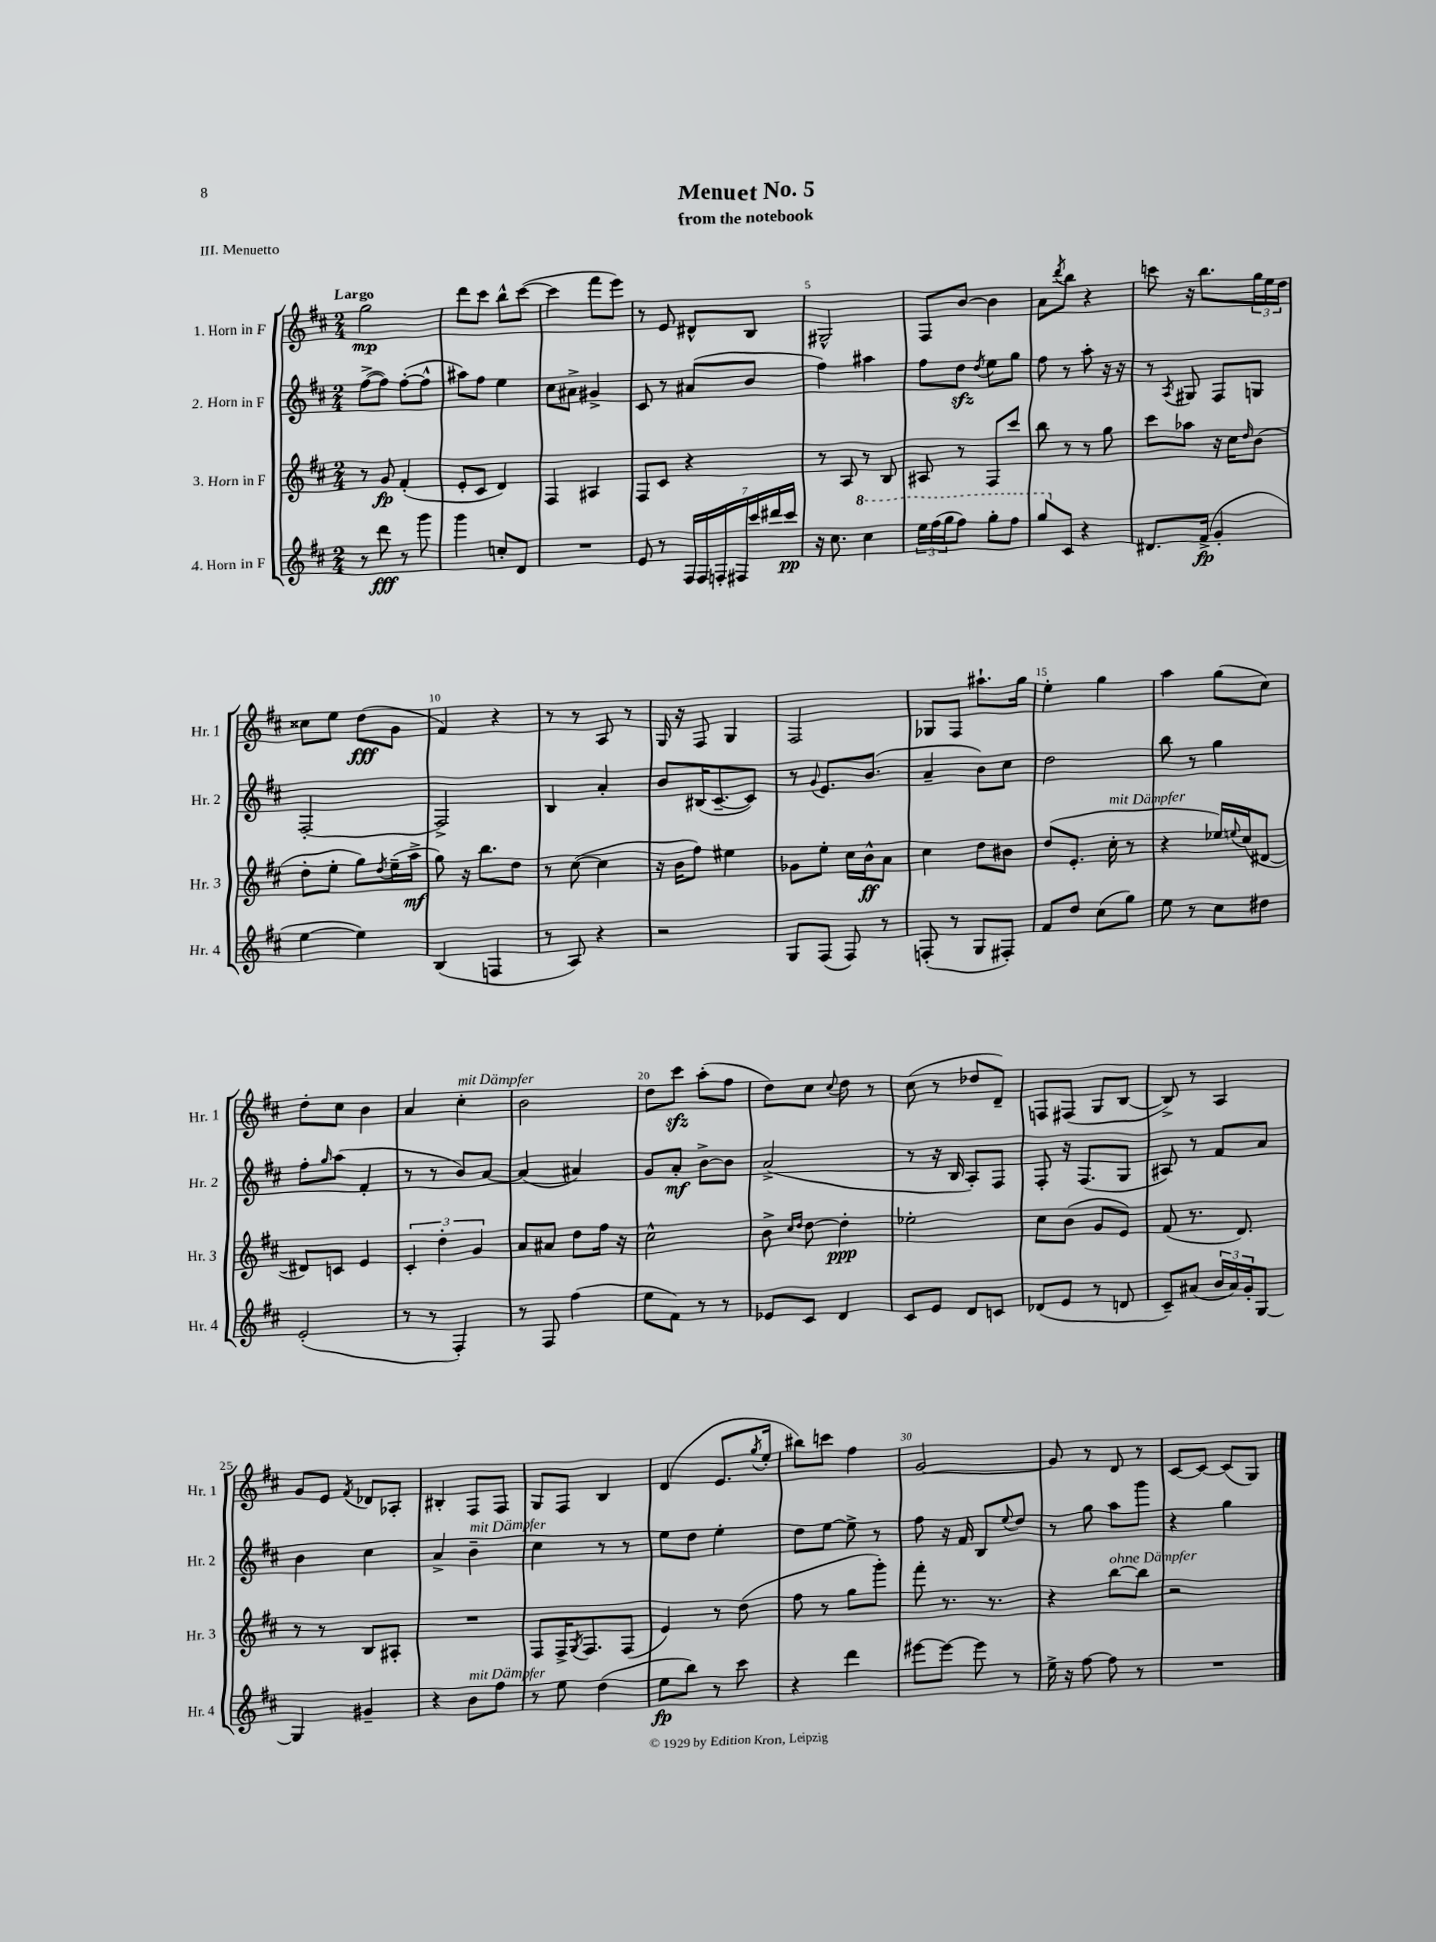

**kern	**dynam	**kern	**dynam	**kern	**dynam	**kern	**dynam
*part4	*part4	*part3	*part3	*part2	*part2	*part1	*part1
*staff4	*staff4	*staff3	*staff3	*staff2	*staff2	*staff1	*staff1
*I"4. Horn in F	*	*I"3. Horn in F	*	*I"2. Horn in F	*	*I"1. Horn in F	*
*I'Hr. 4	*	*I'Hr. 3	*	*I'Hr. 2	*	*I'Hr. 1	*
*clefG2	*	*clefG2	*	*clefG2	*	*clefG2	*
*k[f#c#]	*	*k[f#c#]	*	*k[f#c#]	*	*k[f#c#]	*
*M2/4	*	*M2/4	*	*M2/4	*	*M2/4	*
=1	=1	=1	=1	=1	=1	=1	=1
!	!	!	!	!	!	!LO:TX:a:B:t=Largo	!
8r	.	8r	.	([8ff#^\L	.	2gg\	mp
8ddd\	fff	8g/	fp	8ff#\J])	.	.	.
8r	.	(4f#'/	.	([8ff#'\L	.	.	.
8ggg\	.	.	.	8ff#^^\J]	.	.	.
=2	=2	=2	=2	=2	=2	=2	=2
4ggg\	.	8e'/L	.	8aa#X\L)	.	8ddd\L	.
.	.	8c#/J	.	8ff#\J	.	8ccc#\J	.
8ccn'/L	.	4d/)	.	4ee\	.	8bb^^\L	.
8d/J	.	.	.	.	.	([8ccc#\J	.
=3	=3	=3	=3	=3	=3	=3	=3
2r	.	4F#/	.	8cc#\L	.	4ccc#\]	.
.	.	.	.	8a#X^\J	.	.	.
.	.	4A#X/	.	4g#X^/	.	8fff#\L	.
.	.	.	.	.	.	8eee\J)	.
=4	=4	=4	=4	=4	=4	=4	=4
8e/	.	8F#/L	.	8c#/	.	8r	.
8r	.	8c#/J	.	8r	.	8e/	.
28F#/LL	.	4r	.	(8a#X/L	.	8d#X^^/L	.
28F#/	.	.	.	.	.	.	.
28Fn'/	.	.	.	.	.	.	.
28F#X/	.	.	.	.	.	.	.
.	.	.	.	8b/J	.	8B/J	.
28ccc#/	.	.	.	.	.	.	.
28ddd#X/	.	.	.	.	.	.	.
28ccc#/JJ	pp	.	.	.	.	.	.
=5	=5	=5	=5	=5	=5	=5	=5
16r	.	8r	.	4ff#\)	.	2G#X^^/	.
8.cc#\	.	.	.	.	.	.	.
.	.	8A/	.	.	.	.	.
*8va	*	*	*	*	*	*	*
4ccc#\	.	8r	.	4aa#X\	.	.	.
.	.	8B/	.	.	.	.	.
=6	=6	=6	=6	=6	=6	=6	=6
24eee\LL	.	8A#X/	.	8ff#\L	.	8F#/L	.
(24fff#\	.	.	.	.	.	.	.
24ggg\J	.	.	.	.	.	.	.
8fff#\J)	.	8r	.	8ddzz\J	.	[8b/J	.
.	.	.	.	8qdd/	.	.	.
8ggg'\L	.	8F#/L	.	8ee\L	.	4b\]	.
8fff#\J	.	8ccc#/J	.	8gg\J	.	.	.
=7	=7	=7	=7	=7	=7	=7	=7
8ggg/L	.	8bb\	.	8ff#\	.	8a\L	.
.	.	.	.	.	.	8qddd/	.
*X8va	*	*	*	*	*	*	*
8c#/J	.	8r	.	8r	.	8bb\J	.
4r	.	8r	.	8aa'\	.	4r	.
.	.	8gg\	.	16r	.	.	.
.	.	.	.	16r	.	.	.
=8	=8	=8	=8	=8	=8	=8	=8
8.d#X/L	.	8ccc#\L	.	8r	.	8cccn\	.
.	.	.	.	8qA/	.	.	.
.	.	8aa-X\J	.	8G#X/	.	16r	.
(16f#^/Jk	fp	.	.	.	.	8.bb\L	.
4g'/	.	16r	.	8F#/L	.	.	.
.	.	16cc#\KL	.	.	.	.	.
.	.	16qqdd/	.	.	.	.	.
.	.	(8b\J	.	8Gn/J	.	24gg\L	.
.	.	.	.	.	.	24ee\	.
.	.	.	.	.	.	24dd\JJ	.
!!LO:LB:g=z
=9	=9	=9	=9	=9	=9	=9	=9
[4ee\	.	8dd'\L	.	[2F#'/	.	8cc##X\L	.
.	.	8ee'\J	.	.	.	8ee\J	.
4ee\])	.	8gg\L)	.	.	.	(8dd\L	fff
.	.	8qdd/	.	.	.	.	.
.	.	(16ee~\L	.	.	.	8g\J	.
.	.	16aa^\JJ	mf	.	.	.	.
=10	=10	=10	=10	=10	=10	=10	=10
(4B/	.	8gg\)	.	2F#^/]	.	4f#/)	.
.	.	16r	.	.	.	.	.
.	.	8.bb\L	.	.	.	.	.
4Fn/	.	.	.	.	.	4r	.
.	.	8dd\J	.	.	.	.	.
=11	=11	=11	=11	=11	=11	=11	=11
8r	.	8r	.	4B/	.	8r	.
8A/)	.	([8cc#\	.	.	.	8r	.
4r	.	4cc#\]	.	4a'/	.	8A/	.
.	.	.	.	.	.	8r	.
=12	=12	=12	=12	=12	=12	=12	=12
2r	.	16r	.	8b/L	.	16G/	.
.	.	16b\KL	.	.	.	16r	.
.	.	8ff#\J)	.	(16B#X/K	.	8F#/	.
.	.	.	.	[8.c#~/	.	.	.
.	.	4ee#X\	.	.	.	4G/	.
.	.	.	.	8c#/J])	.	.	.
=13	=13	=13	=13	=13	=13	=13	=13
8G/L	.	8g-X\L	.	8r	.	2F#/	.
.	.	.	.	8qqg/	.	.	.
(8F#/J	.	8ee'\J	.	8.e/L	.	.	.
8F#/)	.	16cc#\LL	.	.	.	.	.
.	.	16b^^\J	ff	(8.b/J	.	.	.
8r	.	8a\J	.	.	.	.	.
=14	=14	=14	=14	=14	=14	=14	=14
(8Fn'/	.	4cc#\	.	4a~/	.	8G-X/L	.
8r	.	.	.	.	.	8F#/J	.
8G/L	.	8dd\L	.	8b\L)	.	8.aa#X`\L	.
8F#X'/J)	.	8b#X\J	.	8cc#\J	.	.	.
.	.	.	.	.	.	16gg\Jk	.
=15	=15	=15	=15	=15	=15	=15	=15
8f#/L	.	(8dd/L	.	2dd\	.	4ee'\	.
8dd/J	.	8.e'/J	.	.	.	.	.
(8cc#\L	.	.	.	.	.	4gg\	.
!	!	!LO:TX:a:i:t=mit Dämpfer	!	!	!	!	!
.	.	16cc#'\	.	.	.	.	.
8gg\J)	.	8r	.	.	.	.	.
=16	=16	=16	=16	=16	=16	=16	=16
8ee\	.	4r	.	8bb\	.	4aa\	.
8r	.	.	.	8r	.	.	.
8cc#\L	.	16ee-X/LL)	.	4gg\	.	(8gg\L	.
.	.	8qqeen/	.	.	.	.	.
.	.	(16cc#/J	.	.	.	.	.
8dd#X\J	.	[8d#X/J	.	.	.	8cc#\J)	.
!!LO:LB:g=z
=17	=17	=17	=17	=17	=17	=17	=17
(2e'/	.	8d#X/L])	.	8ff#'\L	.	8dd'\L	.
.	.	.	.	16qqgg/	.	.	.
.	.	8cn/J	.	(8aa\J	.	8cc#\J	.
.	.	4e/	.	4f#'/	.	4b\	.
=18	=18	=18	=18	=18	=18	=18	=18
8r	.	6c#'/	.	8r	.	4a/	.
8r	.	.	.	8r	.	.	.
.	.	6dd'\	.	.	.	.	.
!	!	!	!	!	!	!LO:TX:a:i:t=mit Dämpfer	!
4F#'/)	.	.	.	8b/L)	.	4cc#'\	.
.	.	6g/	.	.	.	.	.
.	.	.	.	[8a/J	.	.	.
=19	=19	=19	=19	=19	=19	=19	=19
8r	.	8a/L	.	(4a/]	.	2b\	.
8F#/	.	8a#X/J	.	.	.	.	.
(4ff#\	.	8dd\L	.	4a#X/)	.	.	.
.	.	16ff#\Jk	.	.	.	.	.
.	.	16r	.	.	.	.	.
=20	=20	=20	=20	=20	=20	=20	=20
8ee\L	.	2cc#^^\	.	8g/L	.	8dd\L	.
8f#\J)	.	.	.	8a'/J	mf	8ccc#zz\J	.
8r	.	.	.	[8b^\L	.	(8aa'\L	.
8r	.	.	.	8b\J]	.	8ff#\J	.
=21	=21	=21	=21	=21	=21	=21	=21
8e-X/L	.	8b^\	.	(2a^/	.	8dd\L)	.
.	.	16qqcc#/LL	.	.	.	.	.
.	.	16qqdd/JJ	.	.	.	.	.
8c#/J	.	[8dd\	.	.	.	8cc#\J	.
.	.	.	.	.	.	8qqcc#/	.
4d/	.	4dd'\]	ppp	.	.	8dd\	.
.	.	.	.	.	.	8r	.
=22	=22	=22	=22	=22	=22	=22	=22
8c#/L	.	2ee-X'\	.	8r	.	(8cc#\	.
8e/J	.	.	.	16r	.	8r	.
.	.	.	.	16B/	.	.	.
8d/L	.	.	.	8A'/L)	.	8dd-X/L	.
8cn/J	.	.	.	8F#/J	.	8d~/J)	.
=23	=23	=23	=23	=23	=23	=23	=23
(8d-X/L	.	8cc#\L	.	8F#'/	.	8Fn/L	.
8e/J	.	(8b\J	.	16r	.	(8F#X/J	.
.	.	.	.	(8.F#/L	.	.	.
8r	.	8g/L	.	.	.	8G/L	.
8dn/	.	8e/J)	.	8G/J	.	[8B/J	.
=24	=24	=24	=24	=24	=24	=24	=24
8c#~/L)	.	(8f#/	.	8A#X/)	.	8B^/])	.
(8a#X/J	.	8.r	.	8r	.	8r	.
24b/LL	.	.	.	8f#/L	.	4A/	.
24a#/)	.	.	.	.	.	.	.
.	.	8.d/)	.	.	.	.	.
24g'/J	.	.	.	.	.	.	.
[8G/J	.	.	.	8a/J	.	.	.
!!LO:LB:g=z
=25	=25	=25	=25	=25	=25	=25	=25
4G/]	.	8r	.	4b\	.	8g/L	.
.	.	8r	.	.	.	8e/J	.
.	.	.	.	.	.	8qf#/	.
4g#X~/	.	8B/L	.	4cc#\	.	8d-X/L	.
.	.	8A#X'/J	.	.	.	8A-X'/J	.
=26	=26	=26	=26	=26	=26	=26	=26
4r	.	2r	.	4a^/	.	4B#X'/	.
!	!	!	!	!LO:TX:a:i:t=mit Dämpfer	!	!	!
!LO:TX:a:i:t=mit Dämpfer	!	!	!	!	!	!	!
8b\L	.	.	.	4b~\	.	8F#/L	.
8ff#\J	.	.	.	.	.	8F#/J	.
=27	=27	=27	=27	=27	=27	=27	=27
8r	.	8F#/L	.	4cc#\	.	8G/L	.
8ee\	.	16F#^/K	.	.	.	8F#/J	.
.	.	8qG/	.	.	.	.	.
.	.	8.F#/	.	.	.	.	.
(4dd\	.	.	.	8r	.	4B/	.
.	.	(8F#/J	.	8r	.	.	.
=28	=28	=28	=28	=28	=28	=28	=28
8ee\L	fp	4e/)	.	8ee\L	.	(4d/	.
8bb\J)	.	.	.	8dd\J	.	.	.
8r	.	8r	.	4ee'\	.	8.e/L	.
8ccc#\	.	(8dd\	.	.	.	.	.
.	.	.	.	.	.	8qgg/	.
.	.	.	.	.	.	16ee'/Jk	.
=29	=29	=29	=29	=29	=29	=29	=29
4r	.	8ff#\	.	8dd\L	.	8bb#X\L)	.
.	.	8r	.	[8ee\J	.	8cccn\J	.
4ddd\	.	8gg\L	.	8ee^\]	.	4ff#\	.
.	.	8ggg'\J)	.	8r	.	.	.
=30	=30	=30	=30	=30	=30	=30	=30
[8eee#X\L	.	8fff#'\	.	8ff#\	.	[2g/	.
8eee#\J_	.	8.r	.	16r	.	.	.
.	.	.	.	16f#/	.	.	.
8eee#\]	.	.	.	8B/L	.	.	.
.	.	8.r	.	.	.	.	.
.	.	.	.	8qqee/	.	.	.
8r	.	.	.	8dd/J	.	.	.
=31	=31	=31	=31	=31	=31	=31	=31
16ee^\	.	4r	.	8r	.	8g/]	.
16r	.	.	.	.	.	.	.
[8ff#\	.	.	.	8gg\	.	8r	.
!	!	!LO:TX:a:i:t=ohne Dämpfer	!	!	!	!	!
8ff#\]	.	[8bb\L	.	8aa\L	.	8d/	.
8r	.	8bb\J]	.	8ggg\J	.	8r	.
=32	=32	=32	=32	=32	=32	=32	=32
2r	.	2r	.	4r	.	[8c#/L	.
.	.	.	.	.	.	8c#/J_	.
.	.	.	.	4gg\	.	(8c#/L]	.
.	.	.	.	.	.	8G/J)	.
==	==	==	==	==	==	==	==
*-	*-	*-	*-	*-	*-	*-	*-
